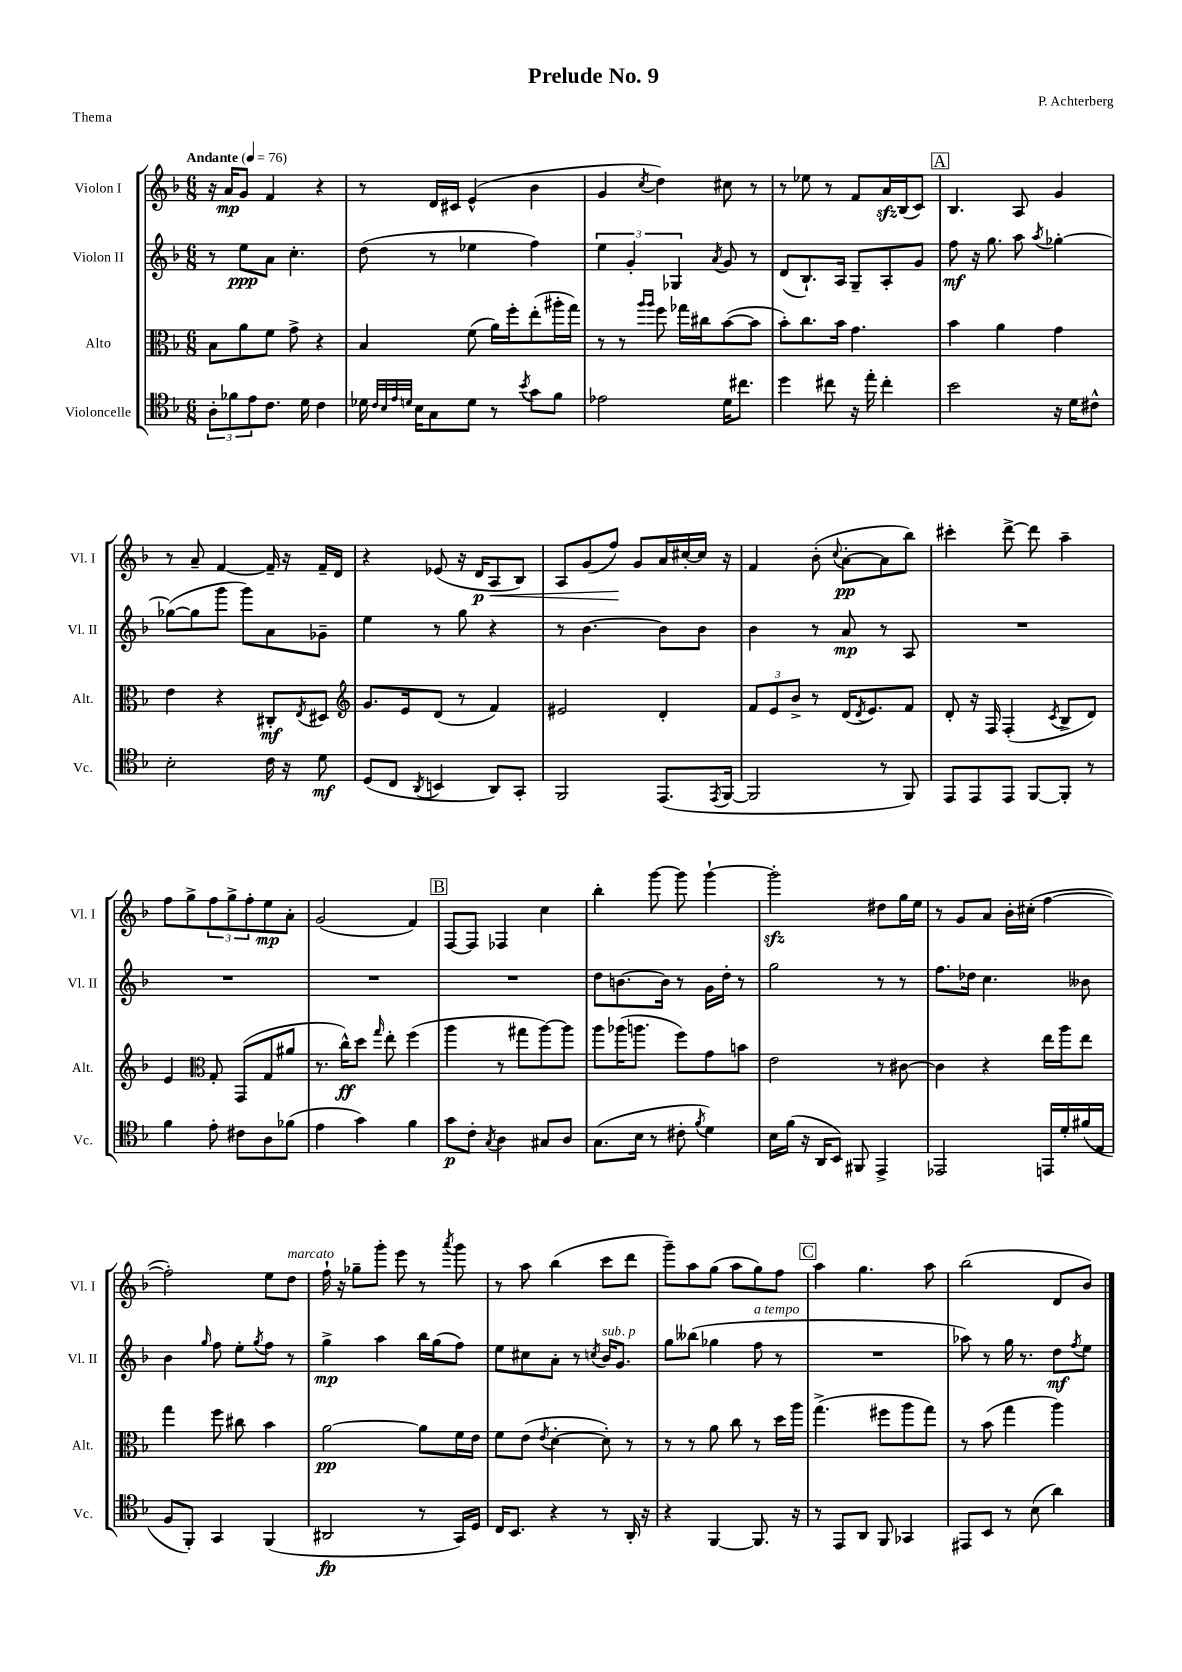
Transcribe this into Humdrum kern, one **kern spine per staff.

**kern	**kern	**kern	**kern
*staff4	*staff3	*staff2	*staff1
*clefC4	*clefC3	*clefG2	*clefG2
*k[b-]	*k[b-]	*k[b-]	*k[b-]
*M6/8	*M6/8	*M6/8	*M6/8
*MM76	*MM76	*MM76	*MM76
12A'	8B-	8r	16r
.	.	.	16a
12f-	.	.	.
.	8a	8ee	8g
12e	.	.	.
8.c	8f	8a	4f
.	8g^	4.cc'	.
16d	.	.	.
4c	4r	.	4r
=	=	=	=
16d-	4B-	(8dd	8r
32qqc	.	.	.
32qqB-	.	.	.
32qqe	.	.	.
32qqd	.	.	.
16B-	.	.	.
8G	.	8r	16d
.	.	.	16c#
8d	(8f	4ee-	(4e^^
8r	16a)	.	.
.	16ff'	.	.
8qb-	.	.	.
8g	(8ee'	4ff)	4b-
8f	16aa#'	.	.
.	16gg)	.	.
=	=	=	=
2e-	8r	6ee	4g
.	8r	.	.
.	.	6g'	.
.	16qqaa	.	.
.	16qqaa	.	8qcc
.	8ff	.	4dd)
.	.	6G-	.
.	16gg-	.	.
.	16cc#	.	.
.	.	8qa	.
16d	([8b-	8g	8cc#
8.cc#	.	.	.
.	8b-]	8r	8r
=	=	=	=
4dd	8b-')	(8d	8r
.	8.cc	8.B-`)	8ee-
8cc#	.	.	8r
.	16b-	16A	.
16r	4.g	8G~	8f
16ee'	.	.	.
4cc#'	.	8A'	16a
.	.	.	(16B-
.	.	8g	8c)
=	=	=	=
2b-	4b-	8ff	4.B-
.	.	16r	.
.	.	8.gg	.
.	4a	.	.
.	.	8aa	8A
.	.	8qaa	.
16r	4g	[4gg-'	4g
16d	.	.	.
8c#^^	.	.	.
=	=	=	=
2B-'	4e	(8gg-_	8r
.	.	8gg-]	8a~
.	4r	8ggg	[4f
.	.	8ggg)	.
16c	8C#'	8a	16f~]
16r	.	.	16r
.	8qE	.	.
8d	8D#	8g-~	16f~
.	.	.	16d
=	=	=	=
*	*clefG2	*	*
(8D	8.g	4ee	4r
8C	.	.	.
.	16e	.	.
8qAA	.	.	.
4BB	(8d	8r	(8e-
.	8r	8gg	16r
.	.	.	16d
8AA)	4f)	4r	8A
8GG'	.	.	8B-)
=	=	=	=
2FF	2e#	8r	8A
.	.	[4.b-	(8g
.	.	.	8ff)
.	.	.	8g
(8.EE	4d'	8b-]	16a
.	.	.	[16cc#'
.	.	8b-	16cc#]
8qEE	.	.	.
[16FF	.	.	16r
=	=	=	=
2FF]	12f	4b-	4f
.	12e	.	.
.	12b-^	.	.
.	8r	8r	(8b-'
.	.	.	8qqcc
.	(16d	8a	[8a'
.	8qd	.	.
.	8.e)	.	.
8r	.	8r	8a]
8FF)	8f	8A	8bb-)
=	=	=	=
8EE	8d'	2.r	4ccc#'
8EE	16r	.	.
.	16F	.	.
8EE	(4F'	.	[8ddd^
[8FF	.	.	8ddd]
.	8qc	.	.
8FF']	8B-^	.	4aa~
8r	8d)	.	.
=	=	=	=
4f	4e	2.r	8ff
.	.	.	8gg^
*	*clefC3	*	*
8e'	8G'	.	12ff
.	.	.	12gg^
8c#	(8GG	.	.
.	.	.	12ff'
8A	8G	.	8ee
(8f-	8a#	.	8a'
=	=	=	=
4e	8.r	2.r	(2g
.	16cc^^)	.	.
4g)	8dd	.	.
.	16qqgg	.	.
.	8ee'	.	.
4f	(4ff	.	4f)
=	=	=	=
8g	4aa	2.r	[8F
8c'	.	.	8F]
8qG	.	.	.
4A	8r	.	4F-
.	8gg#	.	.
8G#	[8aa)	.	4cc
8A	8aa]	.	.
=	=	=	=
(8.G	8aa	8dd	4bb-'
.	(16aa-	[8.b	.
16B-	8.aa	.	.
8r	.	.	[8ggg
.	.	16b]	.
8c#'	8ff)	8r	8ggg]
8qf	.	.	.
4d)	8g	16g	[4ggg`
.	.	16dd'	.
.	8b	8r	.
=	=	=	=
16B-	2e	2gg	2ggg']
(16f	.	.	.
16r	.	.	.
16AA	.	.	.
8BB-)	.	.	.
8FF#	.	.	.
4EE^	8r	8r	8dd#
.	[8c#	8r	16gg
.	.	.	16ee
=	=	=	=
2EE-	4c#]	8.ff	8r
.	.	.	8g
.	.	16dd-	.
.	4r	4.cc	8a
.	.	.	16b-'
.	.	.	(16cc#'
16EE	16ee	.	[4ff
16d'	16aa	.	.
(16f#	8ee	8b--	.
16E	.	.	.
=	=	=	=
8F	4gg	4b-	2ff'])
8FF')	.	.	.
.	.	16qqgg	.
4GG	8ff	8ff	.
.	8cc#	8ee'	.
.	.	8qgg	.
(4FF	4b-	8ff	8ee
.	.	8r	8dd
=	=	=	=
2AA#	[2a	4gg^	16ff`
.	.	.	16r
.	.	.	8gg-~
.	.	4aa	8ggg'
.	.	.	8eee
8r	8a]	16bb-	8r
.	.	(16gg	.
.	.	.	8qaaa
16GG)	16f	8ff)	8ggg
16D	16e	.	.
=	=	=	=
16C	8f	8ee	8r
8.BB-	.	.	.
.	(8e	8cc#	8aa
.	8qe	.	.
4r	[4d'	8a'	(4bb-
.	.	8r	.
.	.	8qcc	.
8r	8d'])	16b-	8ccc
.	.	8.g	.
16AA'	8r	.	8ddd
16r	.	.	.
=	=	=	=
4r	8r	8gg	8ggg~)
.	8r	(8bb--	8aa
[4FF	8a	4gg-	(8gg
.	8cc	.	8aa
8.FF]	8r	8ff	8gg)
.	16dd	8r	8ff
16r	16aa	.	.
=	=	=	=
8r	(4.gg^	2.r	4aa
8EE	.	.	.
8AA	.	.	4.gg
8FF	8ff#	.	.
4GG-	8aa	.	.
.	8gg)	.	8aa
=	=	=	=
8EE#	8r	8aa-)	(2bb-
8BB-	(8b-	8r	.
8r	4gg	16gg	.
.	.	8.r	.
(8B-	.	.	.
4a)	4aa)	8dd	8d
.	.	8qff	.
.	.	8ee	8b-)
==	==	==	==
*-	*-	*-	*-
